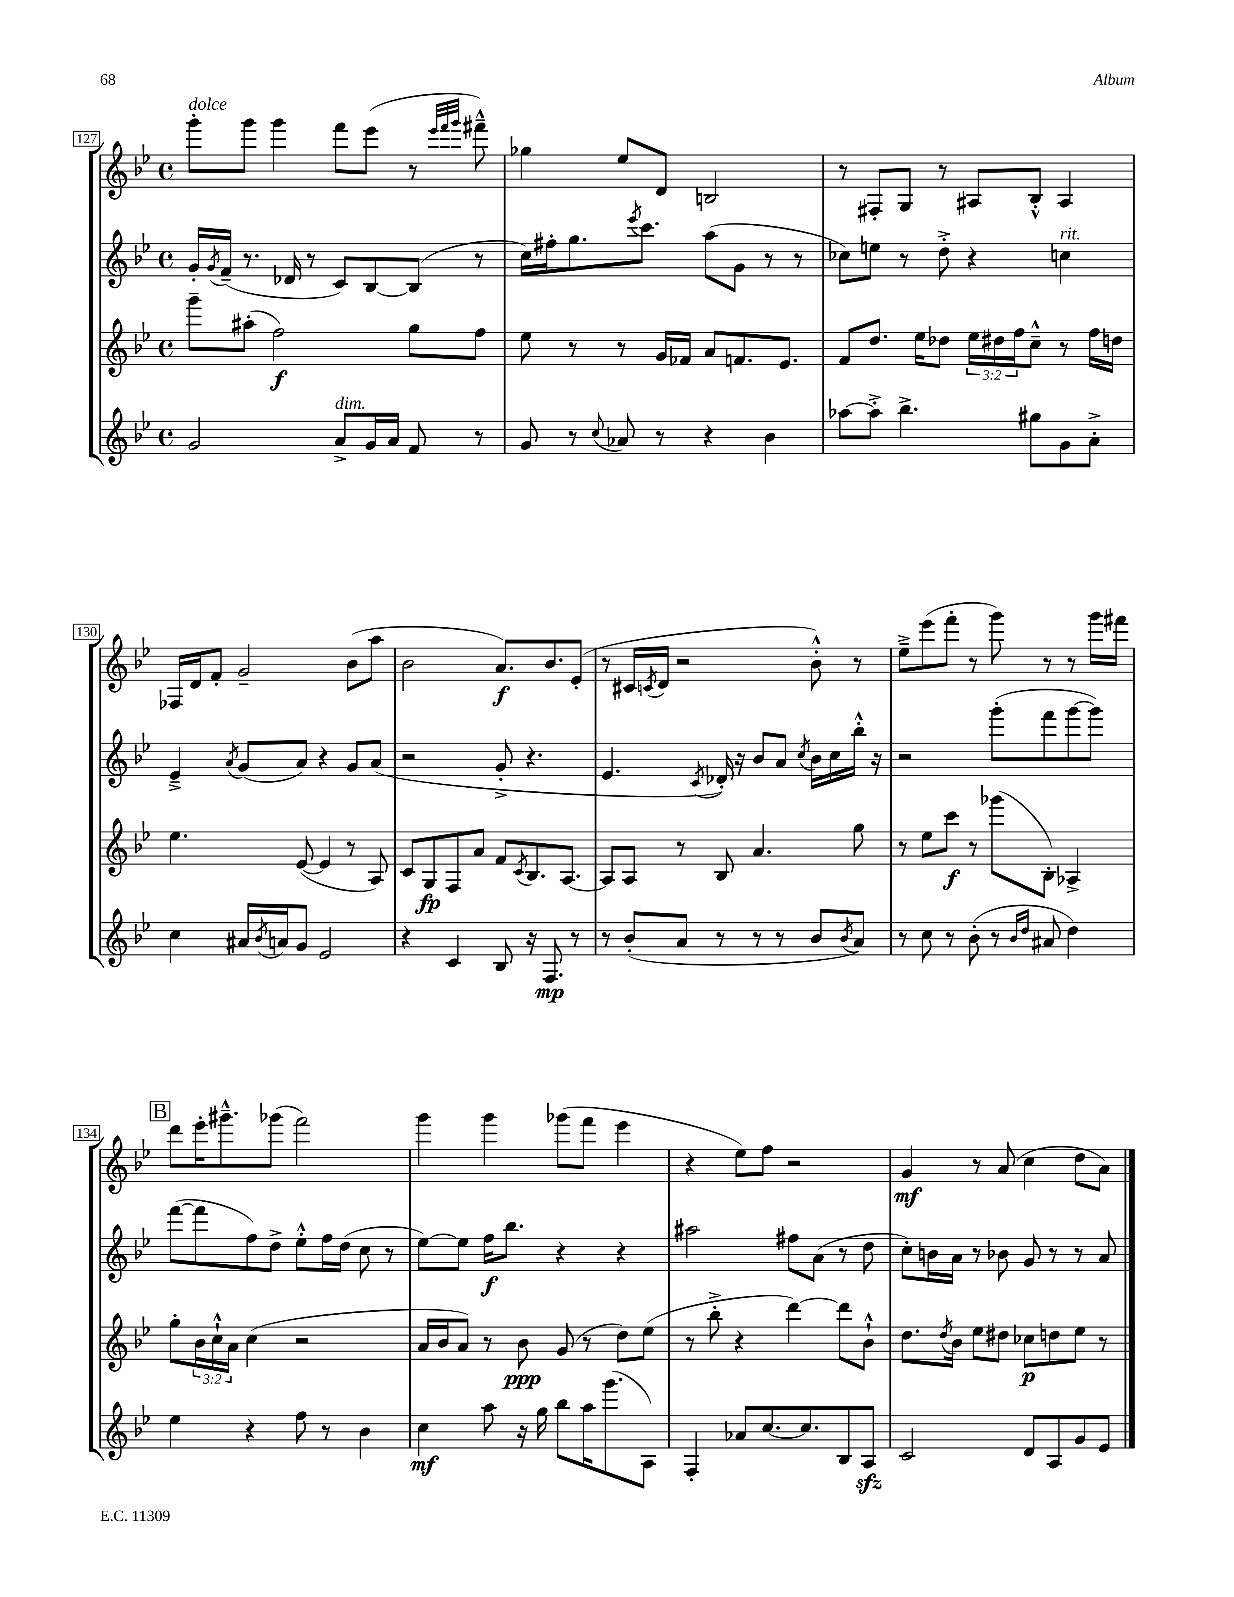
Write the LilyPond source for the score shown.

<<
\new StaffGroup <<
\new Staff = "s0" {
    \clef treble \key bes \major \defaultTimeSignature \time 4/4
    g'''8-.^\markup { \italic "dolce" } g'''8 g'''4 f'''8 ees'''8( r8 \grace { ees'''32 f'''32 g'''32 } fis'''8---^) |
    ges''4 ees''8 d'8 b2 |
    r8 fis8-. g8 r8 ais8 bes8-.-^ ais4 |
    fes16 d'16 f'8-. g'2-- bes'8( a''8 |
    bes'2 a'8.\f) bes'8. ees'8-.( |
    r8 cis'16 \acciaccatura { c'8 } d'16 r2 bes'8-.-^) r8 |
    ees''8---> ees'''8( f'''8-. r8 g'''8) r8 r8 g'''16 fis'''16 |
    \mark \markup { \box "B" } d'''8 ees'''16-. gis'''8.---^ ges'''8( f'''2) |
    g'''4 g'''4 ges'''8( f'''8 ees'''4 |
    r4 ees''8) f''8 r2 |
    g'4\mf r8 a'8( c''4 d''8 a'8) \bar "|." |
}
\new Staff = "s1" {
    \clef treble \key bes \major \defaultTimeSignature \time 4/4
    g'16-. \acciaccatura { g'8 } f'16--( r8. des'16 r8 c'8) bes8~ bes8( r8 |
    c''16) fis''16-. g''8. \acciaccatura { ees'''8 } c'''8. a''8( g'8 r8 r8 |
    ces''8) e''8 r8 d''8-.-> r4 c''4^\markup { \italic "rit." } |
    ees'4---> \acciaccatura { a'8 } g'8( a'8) r4 g'8 a'8( |
    r2 g'8-.-> r4. |
    ees'4. \acciaccatura { c'8 } des'16-.) r16 bes'8 a'8 \acciaccatura { c''8 } bes'16 c''16 bes''16-.-^ r16 |
    r2 g'''8-.( f'''8 g'''8~ g'''8) |
    \mark \markup { \box "B" } f'''8~( f'''8 f''8) d''8-> ees''8-.-^ f''16 d''16( c''8 r8 |
    ees''8~) ees''8 f''16\f bes''8. r4 r4 |
    ais''2 fis''8 a'8( r8 d''8 |
    c''8-.) b'16 a'16 r8 bes'8 g'8 r8 r8 a'8 \bar "|." |
}
\new Staff = "s2" {
    \clef treble \key bes \major \defaultTimeSignature \time 4/4 \override Staff.TupletNumber.text = #tuplet-number::calc-fraction-text
    g'''8-- ais''8-.( f''2\f) g''8 f''8 |
    ees''8 r8 r8 g'16 fes'16 a'8 f'8. ees'8. |
    f'8 d''8. ees''16 des''8 \tuplet 3/2 { ees''16 dis''16 f''16 } c''8---^ r8 f''16 d''16 |
    ees''4. ees'8~( ees'4 r8 a8) |
    c'8 g8\fp f8 a'8 f'8 \acciaccatura { c'8 } bes8. a8.~ |
    a8 a8 r8 bes8 a'4. g''8 |
    r8 ees''8 c'''8\f r8 ges'''8( bes8-.) aes4-> |
    \mark \markup { \box "B" } g''8-. \tuplet 3/2 { bes'16 c''16-!-^ a'16 } c''4( r2 |
    a'16 bes'16 a'8) r8 bes'8\ppp g'8( r8 d''8) ees''8( |
    r8 bes''8-.-> r4 d'''4~) d'''8 bes'8-!-^ |
    d''8. \acciaccatura { d''8 } bes'16 ees''8 dis''8 ces''8\p d''8 ees''8 r8 \bar "|." |
}
\new Staff = "s3" {
    \clef treble \key bes \major \defaultTimeSignature \time 4/4
    g'2 a'8->^\markup { \italic "dim." } g'16 a'16 f'8 r8 |
    g'8 r8 \appoggiatura { c''8 } aes'8 r8 r4 bes'4 |
    aes''8~ aes''8-.-> bes''4.-> gis''8 g'8 a'8-.-> |
    c''4 ais'16 \acciaccatura { bes'8 } a'16 g'8 ees'2 |
    r4 c'4 bes8 r16 f8.\mp r8 |
    r8 bes'8-.( a'8 r8 r8 r8 bes'8 \acciaccatura { bes'8 } a'8) |
    r8 c''8 r8 bes'8-.( r8 \grace { bes'16 d''16 } ais'8 d''4) |
    \mark \markup { \box "B" } ees''4 r4 f''8 r8 bes'4 |
    c''4\mf a''8 r16 g''16 bes''8 a''16 g'''8.( a8) |
    f4-. aes'8 c''8.~ c''8. bes8 a8\sfz |
    c'2 d'8 a8 g'8 ees'8 \bar "|." |
}
>>
>>
\layout { \context { \Score currentBarNumber = #127 \override BarNumber.stencil = #(make-stencil-boxer 0.1 0.3 ly:text-interface::print) } }
